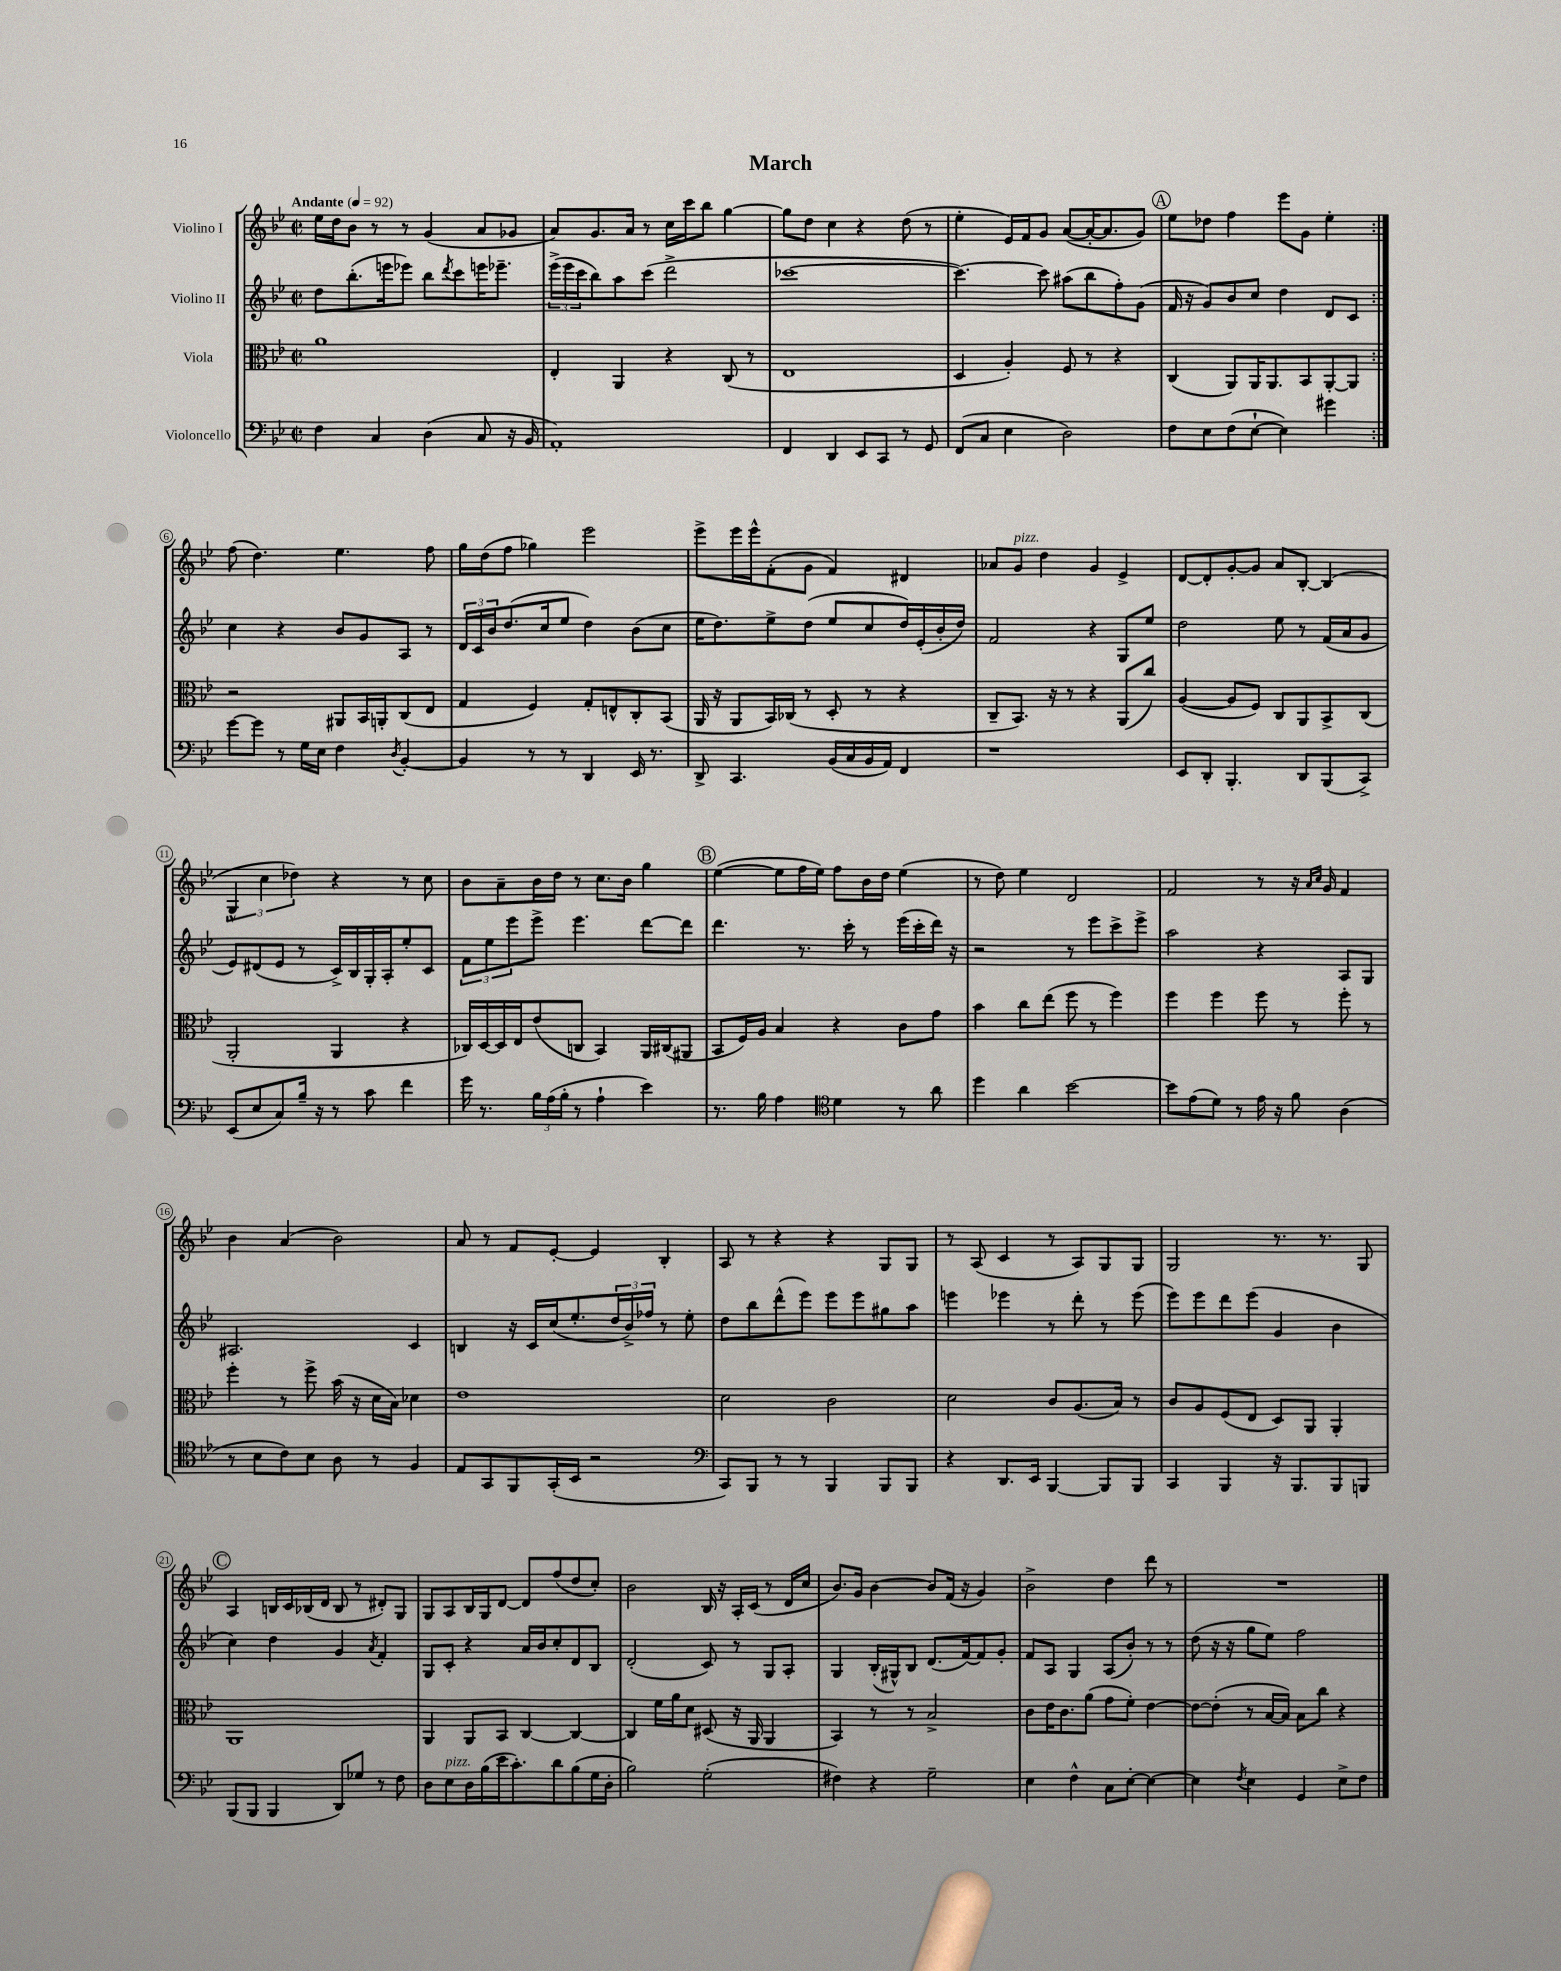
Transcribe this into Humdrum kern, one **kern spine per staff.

**kern	**kern	**kern	**kern
*staff4	*staff3	*staff2	*staff1
*clefF4	*clefC3	*clefG2	*clefG2
*k[b-e-]	*k[b-e-]	*k[b-e-]	*k[b-e-]
*M2/2	*M2/2	*M2/2	*M2/2
*met(c|)	*met(c|)	*met(c|)	*met(c|)
*MM92	*MM92	*MM92	*MM92
4F	1a	8dd	16ee-
.	.	.	16dd
.	.	(8.bb-'	8b-
4C	.	.	8r
.	.	16eee	.
.	.	8eee-)	8r
(4D	.	8bb-	(4g
.	.	8qddd	.
.	.	8ccc	.
8C	.	16eee	8a
.	.	8.eee-~	.
16r	.	.	8g-
16BB-	.	.	.
=	=	=	=
1AA')	4E-'	(24eee-^	8a)
.	.	24eee-	.
.	.	24ccc	.
.	.	8bb-)	8.g
.	4AA	8aa	.
.	.	.	16a
.	.	(8ccc	8r
.	4r	2ddd^	16cc
.	.	.	16ccc
.	.	.	8bb-
.	(8C	.	[4gg
.	8r	.	.
=	=	=	=
4FF	1E-	[1ccc-	8gg]
.	.	.	8dd
4DD	.	.	4cc
8EE-	.	.	4r
8CC	.	.	.
8r	.	.	(8dd
8GG	.	.	8r
=	=	=	=
(8FF	4D	4.ccc-_)	4ee-'
8C	.	.	.
4E-	4A')	.	16e-)
.	.	.	16f
.	.	8ccc-]	8g
2D)	8F	(8aa#	([8a
.	8r	8bb-	16a'_
.	.	.	8.a]
.	4r	8ff')	.
.	.	(8g	8g)
=	=	=	=
8F	(4C	16f	8ee-
.	.	16r	.
8E-	.	8g)	8dd-
(8F	8AA)	8b-	4ff
[8E-`	16AA	8cc	.
.	8.AA	.	.
4E-])	.	4dd	8eee-
.	8BB-	.	8g
4g#	[8AA'	8d	4ee-'
.	8AA]	8c	.
=:|!	=:|!	=:|!	=:|!
[8g	2r	4cc	(8ff
8g]	.	.	4.dd)
8r	.	4r	.
16G	.	.	.
16E-	.	.	.
4F	8AA#	8b-	4.ee-
.	16BB-	8g	.
.	16AA'	.	.
8qD	.	.	.
[4BB-'	(8C	8A	.
.	8E-	8r	8ff
=	=	=	=
4BB-]	4G	24d	16gg
.	.	24c	.
.	.	.	(16dd
.	.	24b-	.
.	.	(8.dd	8ff
8r	4F)	.	4gg-)
.	.	16cc	.
8r	.	8ee-	.
4DD	8G'	4dd)	2eee-
.	8E^^	.	.
16EE-	8C'	(8b-	.
8.r	.	.	.
.	(8BB-	8cc	.
=	=	=	=
8DD^	16AA	16ee-	8eee-^
.	16r	8.dd)	.
4.CC	8AA	.	16eee-
.	.	.	16eee-^^
.	16BB-)	8ee-^	(8f'
.	(16C-	.	.
.	8r	(8dd	8g
(16BB-	8D'	8ee-	4f)
16C	.	.	.
16BB-	8r	8cc	.
16AA)	.	.	.
4FF	4r	16dd)	4d#
.	.	(16e-'	.
.	.	16b-'	.
.	.	16dd)	.
=	=	=	=
1r	8C~	2f	8a-
.	8.BB-)	.	8g
.	.	.	4dd
.	16r	.	.
.	8r	.	.
.	4r	4r	4g
.	(8AA	8G	4e-^
.	8cc)	8ee-	.
=	=	=	=
8EE-	([4A	2dd	[8d
8DD'	.	.	8d']
4.BBB-'	8A]	.	[8g'
.	8F)	.	8g]
.	8C	8ee-	8a
8DD	8AA	8r	[8B-'
(8BBB-	8BB-^	(16f	(4B-]
.	.	16a	.
8CC^)	(8C	8g	.
=	=	=	=
(8EE-	2AA'	8e-)	6G^^
8E-	.	(8d#	.
.	.	.	6cc
8C)	.	8e-	.
.	.	.	6dd-)
16B-~	.	8r	.
16r	.	.	.
8r	4AA	16c^)	4r
.	.	16B-	.
8c	.	16G'	.
.	.	16A'	.
4f	4r	8ee-'	8r
.	.	8c	8cc
=	=	=	=
16g	16C-)	12f	8b-
8.r	[16D	.	.
.	.	12ee-	.
.	16D]	.	8a~
.	.	12eee-	.
.	16E-	.	.
24B-	(8e-	8eee-^	16b-
(24A	.	.	.
.	.	.	16dd
24B-'	.	.	.
8r	8C	4.eee-	8r
4A`	4BB-)	.	8.cc
.	.	.	16b-
4e-)	16AA	[8ddd	4gg
.	(16C#	.	.
.	8AA#	8ddd]	.
=	=	=	=
8.r	8BB-	4.ddd	([4ee-
.	16F)	.	.
16B-	16A	.	.
4A	4B-	.	8ee-]
.	.	8.r	16ff
.	.	.	16ee-)
*clefC4	*	*	*
4d	4r	.	8ff
.	.	16ccc'	.
.	.	8r	16b-
.	.	.	16dd
8r	8c	(16eee-	(4ee-
.	.	16ccc'	.
8a	8g	16ddd)	.
.	.	16r	.
=	=	=	=
4dd	4b-	2r	8r
.	.	.	8dd)
4a	8cc	.	4ee-
.	(8ee-	.	.
[2b-	8ff	8r	2d
.	8r	8eee-	.
.	4ff)	8ccc^	.
.	.	8eee-^	.
=	=	=	=
8b-]	4ff	2aa	2f
(8e-	.	.	.
8d)	4ff	.	.
8r	.	.	.
16e-	8ff	4r	8r
16r	.	.	.
8f	8r	.	16r
.	.	.	16qqa
.	.	.	16qqcc
.	.	.	16g
(4A	8ff'	8A	4f
.	8r	8G	.
=	=	=	=
8r	4ff'	2.A#	4b-
8B-	.	.	.
8c)	8r	.	(4a
8B-	8ff^	.	.
8A	(16b-	.	2b-)
.	16r	.	.
8r	16d	.	.
.	16B-)	.	.
4F	4d-	4c	.
=	=	=	=
8E-	1e-	4B	8a
8GG	.	.	8r
8FF	.	16r	8f
.	.	16c	.
(16GG'	.	(16cc	[8e-'
16BB-	.	8.ee-'	.
2r	.	.	4e-]
.	.	24dd	.
.	.	24b-^)	.
.	.	24ff-	.
.	.	8r	4B-'
.	.	8ee-'	.
=	=	=	=
*clefF4	*	*	*
8CC)	2d	8dd	8A
8BBB-	.	8bb-	8r
8r	.	(8ddd^^	4r
8r	.	8eee-)	.
4BBB-	2c	8eee-	4r
.	.	8eee-	.
8BBB-	.	8gg#	8G
8BBB-	.	8aa	8G
=	=	=	=
4r	2d	4eee	8r
.	.	.	(8A
8.DD	.	4eee-	4c
16EE-	.	.	.
[4BBB-	8c	8r	8r
.	(8.A	8ddd'	8A)
8BBB-]	.	8r	8G
.	16B-)	.	.
8BBB-	8r	(8eee-	8G
=	=	=	=
4CC	8c	8eee-)	2G
.	8A	8eee-	.
4BBB-	(8F	8ddd	.
.	8E-	(8eee-	.
16r	8D)	4g	8.r
8.BBB-	.	.	.
.	8AA	.	.
.	.	.	8.r
8BBB-	4AA'	4b-	.
8BBB	.	.	8G
=	=	=	=
(8BBB-	1AA	4cc)	4A
8BBB-	.	.	.
4BBB-	.	4dd	16B
.	.	.	16c
.	.	.	(16B-
.	.	.	16d
8DD)	.	4g	8B-
8G-	.	.	8r
.	.	8qa	.
8r	.	4f'	8d#')
8F	.	.	8G
=	=	=	=
8D	4AA	8G	8G
8E-	.	8c'	8A
16D	8AA	4r	16B-
(16B-	.	.	16G
16e-	8BB-	.	[8d
8.c')	.	.	.
.	[4C	16a	8d]
.	.	16b-	.
8d	.	8cc'	(8ff
(8B-	4C_	8d	8dd
16G	.	8B-	8cc')
16D'	.	.	.
=	=	=	=
2B-)	4C]	(2d'	2b-
.	16f	.	.
.	16a	.	.
.	8d	.	.
(2G'	(8D#	8c)	16B-
.	.	.	16r
.	16r	8r	16A'
.	16AA	.	(16c
.	4AA	8G	8r
.	.	8A'	16d
.	.	.	16cc
=	=	=	=
4F#)	4BB-)	4G	8.b-)
.	.	.	16g
4r	8r	(16B-'	[4b-
.	.	16G#^^)	.
.	8r	8B-	.
2G~	2B-^	(8.d	8b-]
.	.	.	(16f
.	.	[16f)	16r
.	.	8f]	4g)
.	.	8g'	.
=	=	=	=
4E-	8c	8f	2b-^
.	16e-	8A	.
.	8.c	.	.
4F^^	.	4G	.
.	(8a	.	.
8C	8g	(8A	4dd
[8E-'	8f')	8b-')	.
4E-_	[4e-	8r	8ddd
.	.	8r	8r
=	=	=	=
4E-]	8e-_	(8dd	1r
.	(8e-']	16r	.
.	.	16r	.
8qF	.	.	.
4E-	8r	8gg	.
.	[16B-	8ee-)	.
.	16B-])	.	.
4GG	8B-	2ff	.
.	8cc	.	.
8E-^	4r	.	.
8F	.	.	.
==	==	==	==
*-	*-	*-	*-
